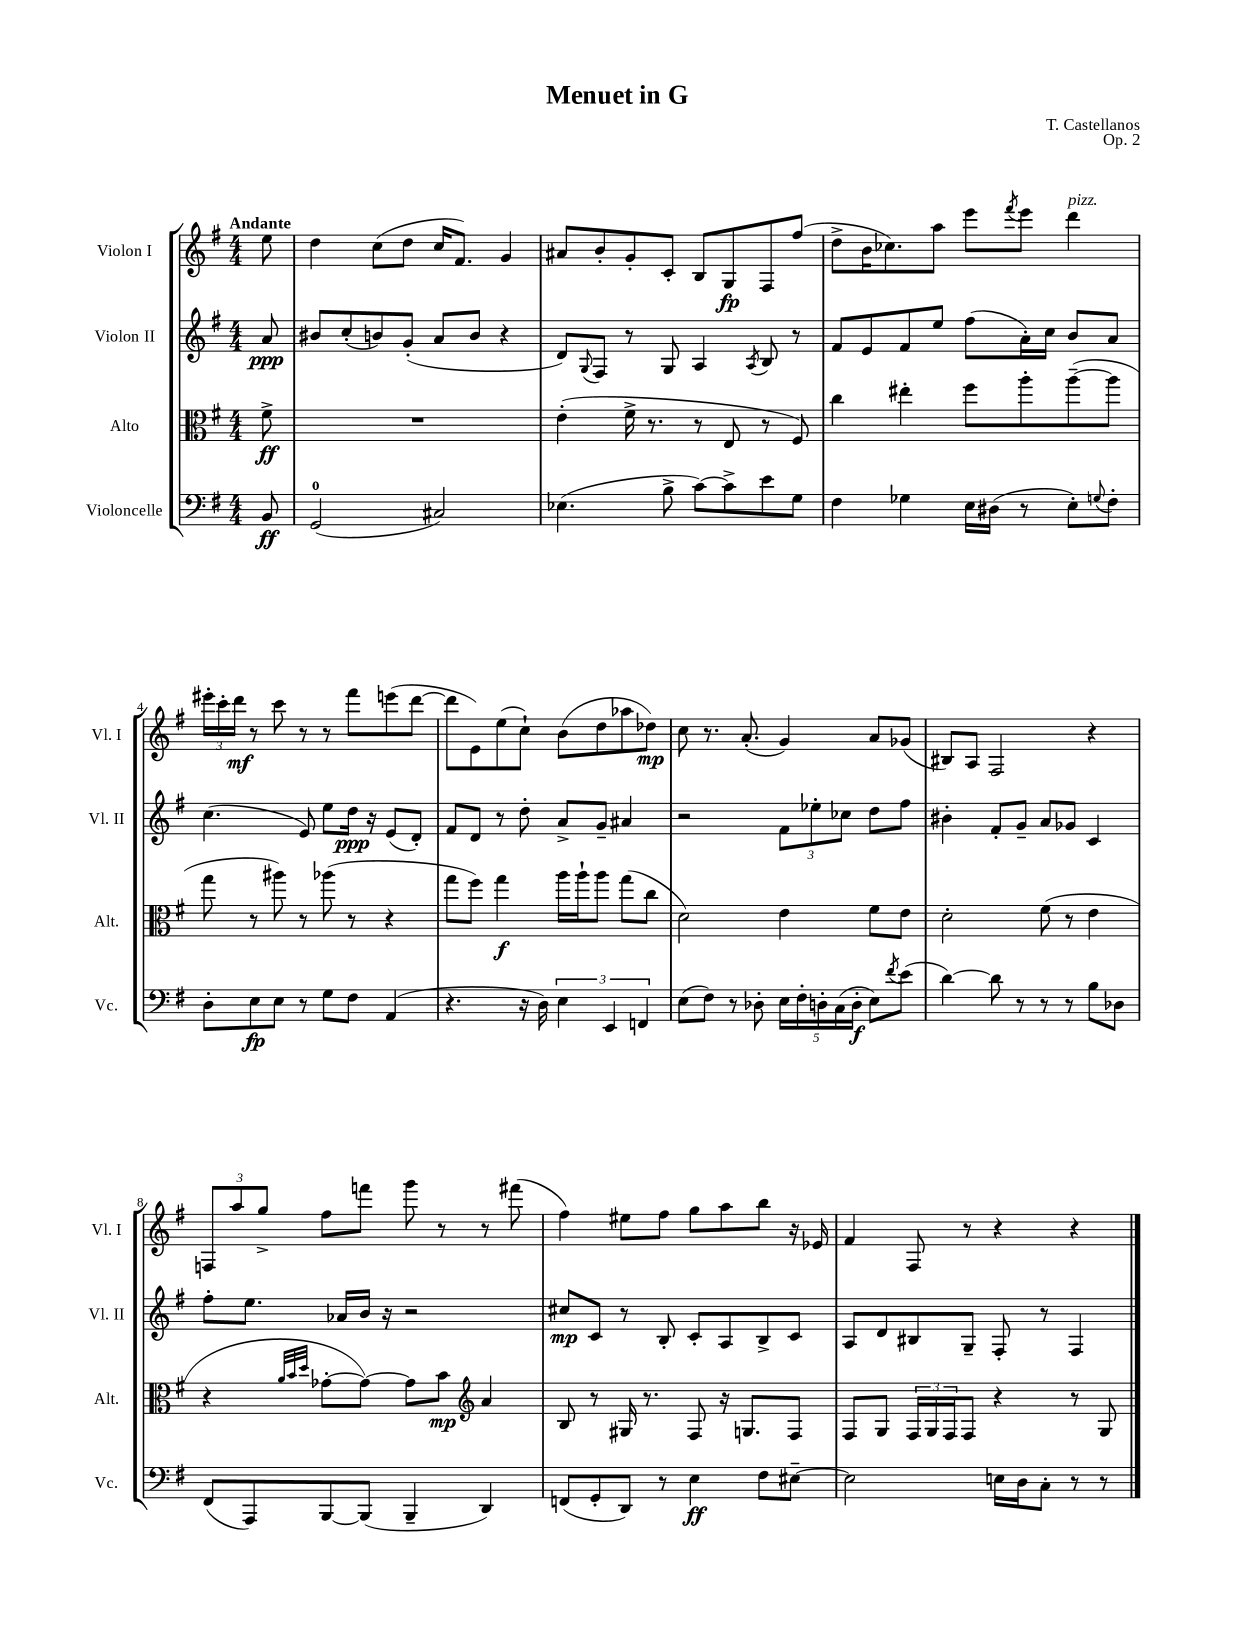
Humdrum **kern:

**kern	**kern	**kern	**kern
*staff4	*staff3	*staff2	*staff1
*clefF4	*clefC3	*clefG2	*clefG2
*k[f#]	*k[f#]	*k[f#]	*k[f#]
*M4/4	*M4/4	*M4/4	*M4/4
8BB	8f#^	8a	8ee
=	=	=	=
(2GG	1r	8b#	4dd
.	.	(8cc'	.
.	.	8b)	(8cc
.	.	(8g'	8dd
2C#)	.	8a	16cc
.	.	.	8.f#)
.	.	8b	.
.	.	4r	4g
=	=	=	=
(4.E-	(4e'	8d)	8a#
.	.	8qqG	.
.	.	8F#	8b'
.	16f#^	8r	8g'
.	8.r	.	.
8B^	.	8G	8c'
[8c)	8r	4A	8B
8c^]	8E	.	8G
.	.	8qA	.
8e	8r	8B	8F#
8G	8F#)	8r	(8ff#
=	=	=	=
4F#	4cc	8f#	8dd^
.	.	8e	16b
.	.	.	8.cc-)
4G-	4ee#'	8f#	.
.	.	8ee	8aa
16E	8ff#	(8ff#	8eee
(16D#	.	.	.
.	.	.	8qfff#
8r	8aa'	16a')	8eee
.	.	16cc	.
8E')	([8aa~	8b	4ddd
8qqG	.	.	.
8F#'	8aa]	8a	.
=	=	=	=
8D'	8gg	(4.cc	24eee#'
.	.	.	24ccc'
.	.	.	24ddd
8E	8r	.	8r
8E	8aa#)	.	8ccc
8r	8r	8e)	8r
8G	(8aa-	8ee	8r
8F#	8r	16dd	8fff#
.	.	16r	.
(4AA	4r	(8e	(8eee
.	.	8d')	[8ddd
=	=	=	=
4.r	8gg	8f#	8ddd]
.	8ff#)	8d	8e)
.	4gg	8r	(8ee
16r	.	8dd'	8cc`)
16D)	.	.	.
6E	16aa	8a^	(8b
.	16aa`	.	.
.	8aa	8g~	8dd
6EE	.	.	.
.	(8gg	4a#	8aa-
6FF	.	.	.
.	8cc	.	8dd-)
=	=	=	=
(8E	2d)	2r	8cc
8F#)	.	.	8.r
8r	.	.	.
.	.	.	(8.a'
8D-'	.	.	.
20E	4e	12f#	4g)
20F#'	.	.	.
.	.	12ee-'	.
20D'	.	.	.
(20C	.	.	.
.	.	12cc-	.
20D'	.	.	.
8E)	8f#	8dd	8a
8qf#	.	.	.
(8e	8e	8ff#	(8g-
=	=	=	=
[4d)	2d'	4b#'	8B#)
.	.	.	8A
8d]	.	8f#'	2F#
8r	.	8g~	.
8r	(8f#	8a	.
8r	8r	8g-	.
8B	4e	4c	4r
8D-	.	.	.
=	=	=	=
(8FF#	4r	8ff#'	12F
.	.	.	12aa
8AAA)	.	8.ee	.
.	.	.	12gg^
.	32qqa	.	.
.	32qqb	.	.
.	32qqdd	.	.
[8BBB	[8g-'	.	8ff#
.	.	16a-	.
(8BBB]	8g-_)	16b	8fff
.	.	16r	.
4BBB~	8g-]	2r	8ggg
.	8b	.	8r
*	*clefG2	*	*
4DD)	4a	.	8r
.	.	.	(8fff#
=	=	=	=
(8FF	8B	8cc#	4ff#)
8GG'	8r	8c	.
8DD)	16G#	8r	8ee#
.	8.r	.	.
8r	.	8B'	8ff#
4E	8F#	8c'	8gg
.	16r	8A	8aa
.	8.G	.	.
8F#	.	8B^	8bb
[8E#~	8F#	8c	16r
.	.	.	16e-
=	=	=	=
2E#]	8F#	8A	4f#
.	8G	8d	.
.	24F#	8B#	8F#
.	24G	.	.
.	24F#	.	.
.	8F#	8G~	8r
16E	4r	8F#'	4r
16D	.	.	.
8C'	.	8r	.
8r	8r	4F#	4r
8r	8G	.	.
==	==	==	==
*-	*-	*-	*-
